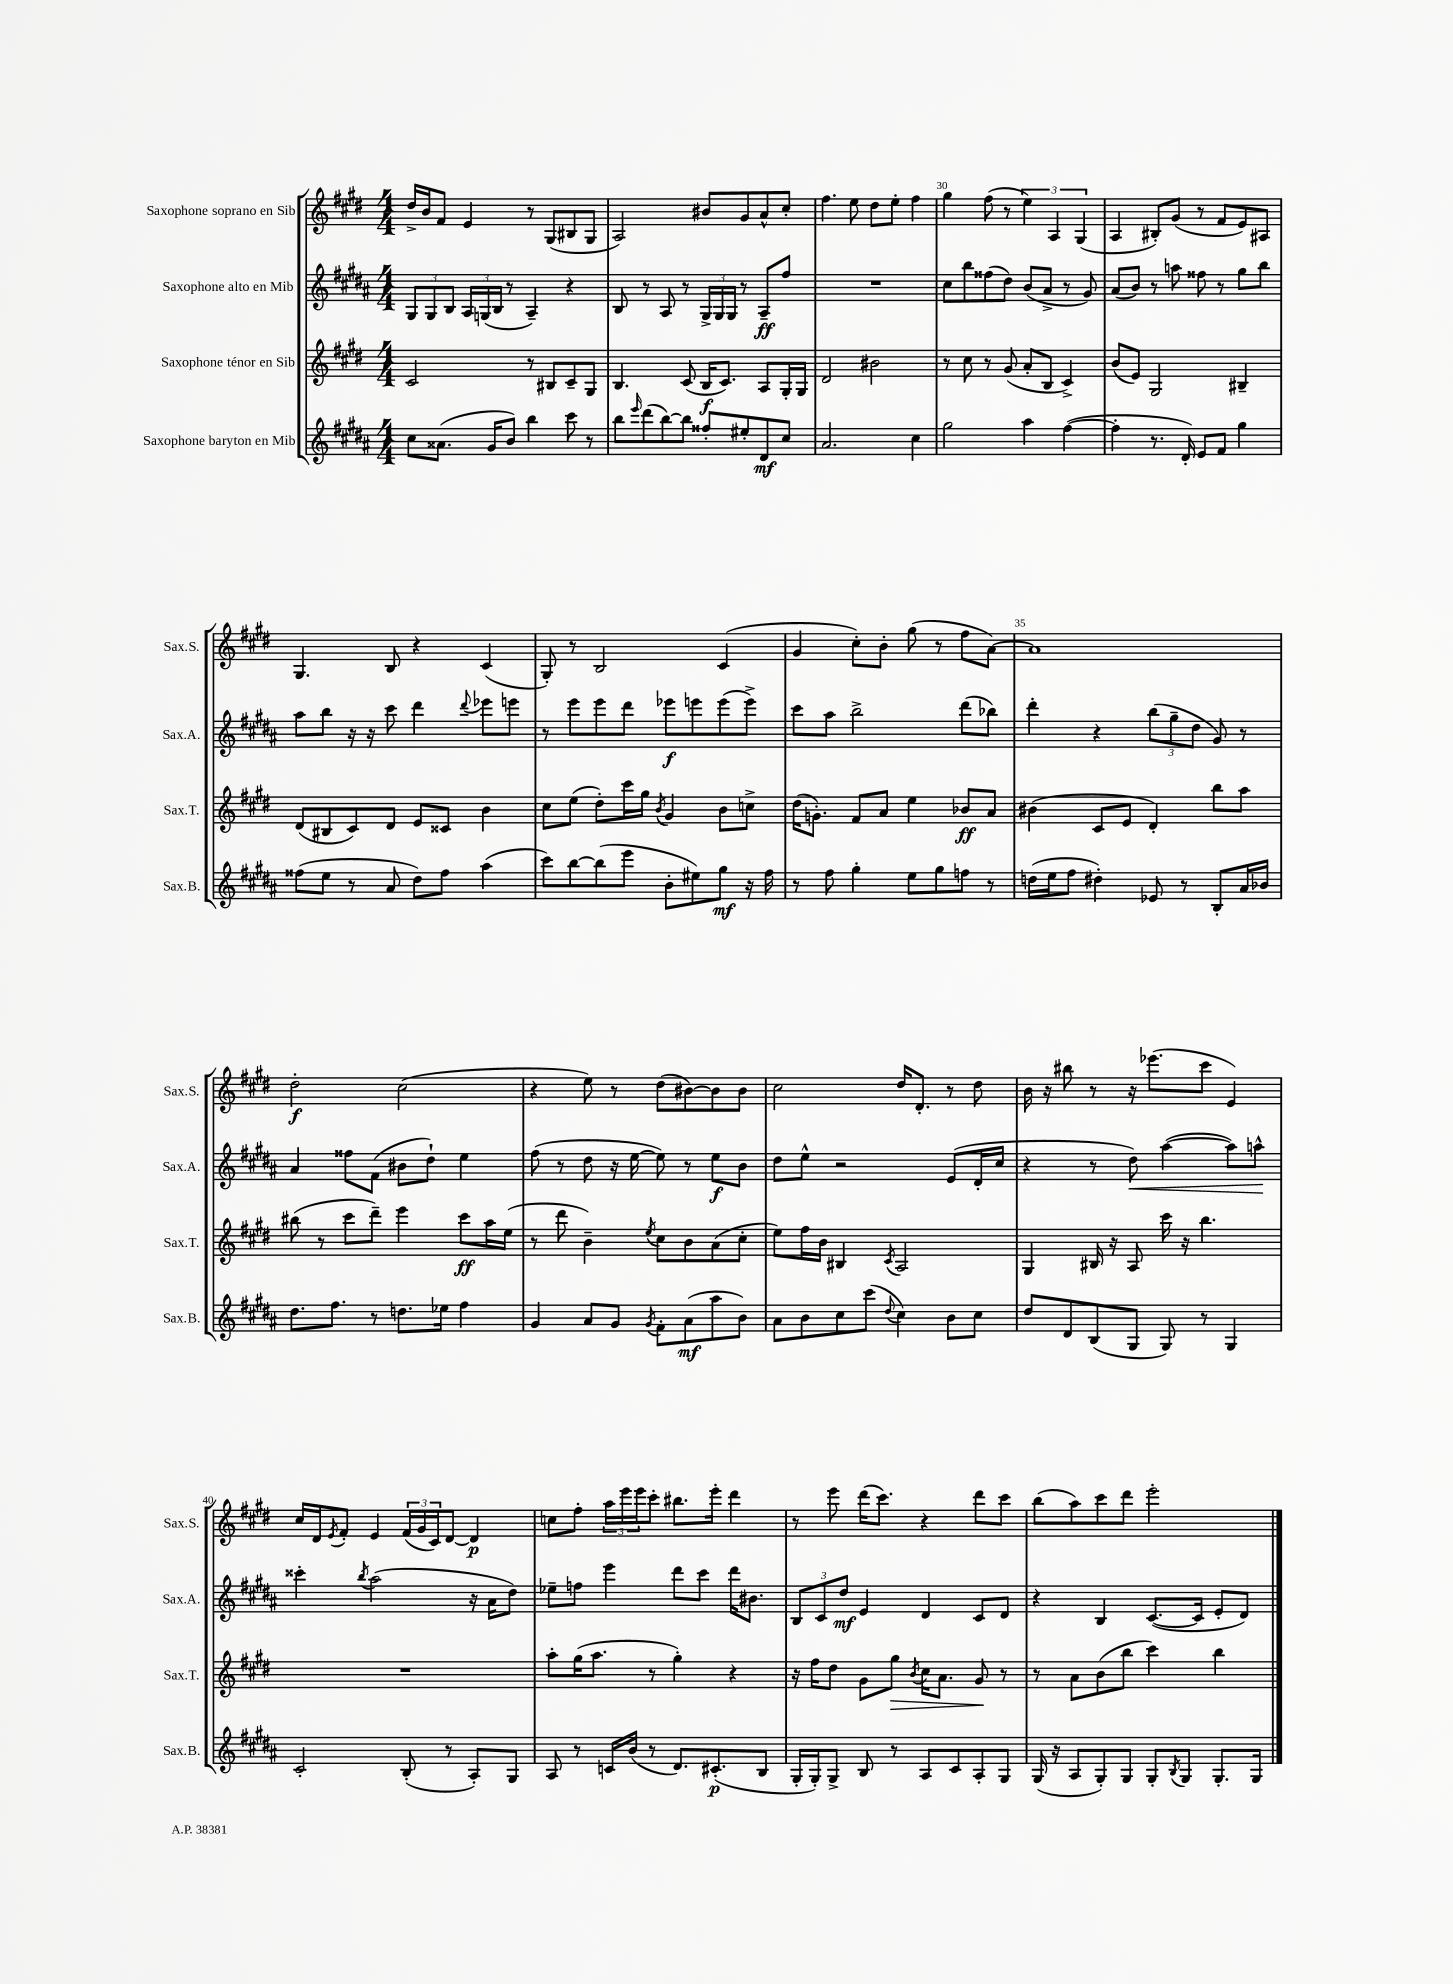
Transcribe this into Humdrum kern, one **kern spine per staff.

**kern	**dynam	**kern	**dynam	**kern	**dynam	**kern	**dynam
*part4	*part4	*part3	*part3	*part2	*part2	*part1	*part1
*staff4	*staff4	*staff3	*staff3	*staff2	*staff2	*staff1	*staff1
*I"Saxophone baryton en Mib	*	*I"Saxophone ténor en Sib	*	*I"Saxophone alto en Mib	*	*I"Saxophone soprano en Sib	*
*I'Sax.B.	*	*I'Sax.T.	*	*I'Sax.A.	*	*I'Sax.S.	*
*clefG2	*	*clefG2	*	*clefG2	*	*clefG2	*
*k[f#c#g#d#a#]	*	*k[f#c#g#d#]	*	*k[f#c#g#d#a#]	*	*k[f#c#g#d#]	*
*M4/4	*	*M4/4	*	*M4/4	*	*M4/4	*
=27	=27	=27	=27	=27	=27	=27	=27
8cc#\L	.	2c#/	.	12G#/L	.	16dd#^/LL	.
.	.	.	.	.	.	16b/J	.
.	.	.	.	12G#/	.	.	.
(8.a##X\J	.	.	.	.	.	8f#/J	.
.	.	.	.	12B/J	.	.	.
.	.	.	.	24A#/LL	.	4e/	.
.	.	.	.	(24Gn/	.	.	.
16g#/KL	.	.	.	.	.	.	.
.	.	.	.	24B/JJ	.	.	.
8b/J)	.	.	.	8r	.	.	.
4bb\	.	8r	.	4A#~/)	.	8r	.
.	.	8B#X/L	.	.	.	(8G#/L	.
8ccc#\	.	8c#~/	.	4r	.	8B#X/	.
8r	.	8G#/J	.	.	.	8G#/J	.
=28	=28	=28	=28	=28	=28	=28	=28
8bb\L	.	4.B/	.	8B/	.	2A/)	.
16qqeee/	.	.	.	.	.	.	.
(8ddd#\	.	.	.	8r	.	.	.
[8bb\)	.	.	.	8A#/	.	.	.
8bb\J]	.	(8c#/	.	8r	.	.	.
8ff##X'/L	.	16B/KL	f	24G#^/LL	.	8b#X/L	.
.	.	.	.	24G#/	.	.	.
.	.	8.c#/J)	.	.	.	.	.
.	.	.	.	24G#/JJ	.	.	.
8ee#X'/	.	.	.	8r	.	8g#/	.
8d#/	mf	8A/L	.	8A#~/L	ff	8a^^/	.
8cc#/J	.	16G#'/L	.	8ff#/J	.	8cc#'/J	.
.	.	16G#/JJ	.	.	.	.	.
=29	=29	=29	=29	=29	=29	=29	=29
2.a#/	.	2d#/	.	1r	.	4.ff#\	.
.	.	.	.	.	.	8ee\	.
.	.	2b#X\	.	.	.	8dd#\L	.
.	.	.	.	.	.	8ee'\J	.
4cc#\	.	.	.	.	.	4ff#\	.
=30	=30	=30	=30	=30	=30	=30	=30
2gg#\	.	8r	.	8cc#\L	.	4gg#\	.
.	.	8cc#\	.	8bb\	.	.	.
.	.	8r	.	(8ff##X\	.	(8ff#\	.
.	.	(8g#/	.	8dd#\J)	.	8r	.
4aa#\	.	8a'/L	.	(8b/L	.	6ee\)	.
.	.	8B/J	.	8a#^/J	.	.	.
.	.	.	.	.	.	6A/	.
([4ff#\	.	4c#^/)	.	8r	.	.	.
.	.	.	.	.	.	(6G#/	.
.	.	.	.	8g#/)	.	.	.
=31	=31	=31	=31	=31	=31	=31	=31
4ff#'\]	.	(8b/L	.	(8a#/L	.	4A/	.
.	.	8e/J)	.	8b/J)	.	.	.
8.r	.	2G#/	.	8r	.	8B#X'/L)	.
.	.	.	.	8aan\	.	(8g#/J	.
16d#'/)	.	.	.	.	.	.	.
8e/L	.	.	.	8ff##X\	.	8r	.
8f#/J	.	.	.	8r	.	8f#/L	.
4gg#\	.	4B#X~/	.	8gg#\L	.	8e/)	.
.	.	.	.	8bb\J	.	8A#X/J	.
!!LO:LB:g=z
=32	=32	=32	=32	=32	=32	=32	=32
(8ff##X\L	.	(8d#/L	.	8aa#\L	.	4.G#/	.
8ee\J	.	8B#X/	.	8bb\J	.	.	.
8r	.	8c#/)	.	16r	.	.	.
.	.	.	.	16r	.	.	.
8a#/	.	8d#/J	.	8ccc#\	.	8B/	.
8dd#\L)	.	8e/L	.	4ddd#\	.	4r	.
8ff##\J	.	8c##X/J	.	.	.	.	.
.	.	.	.	8qqddd#/	.	.	.
(4aa#\	.	4b\	.	8eee-X\L	.	(4c#/	.
.	.	.	.	8eeen\J	.	.	.
=33	=33	=33	=33	=33	=33	=33	=33
8ccc#\L)	.	8cc#\L	.	8r	.	8G#'/)	.
[8bb\	.	(8ee\J	.	8eee\L	.	8r	.
(8bb\]	.	8dd#'\L)	.	8eee\	.	2B/	.
8eee\J	.	16ccc#\L	.	8ddd#\J	.	.	.
.	.	16gg#\JJ	.	.	.	.	.
.	.	8qb/	.	.	.	.	.
8b'\L	.	4g#/	.	8eee-X\L	f	.	.
8ee#X\)	.	.	.	8eeen\	.	.	.
8gg#\J	mf	8b\L	.	(8eee\	.	(4c#/	.
16r	.	8ccn^\J	.	8eee^\J)	.	.	.
16ff#\	.	.	.	.	.	.	.
=34	=34	=34	=34	=34	=34	=34	=34
8r	.	(16dd#\KL	.	8ccc#\L	.	4g#/	.
.	.	8.gn'\J)	.	.	.	.	.
8ff#\	.	.	.	8aa#\J	.	.	.
4gg#'\	.	8f#/L	.	2bb^\	.	8cc#'\L)	.
.	.	8a/J	.	.	.	8b'\J	.
8ee\L	.	4ee\	.	.	.	(8gg#\	.
8gg#\	.	.	.	.	.	8r	.
8ffn\J	.	8b-X/L	ff	(8ddd#\L	.	8ff#\L	.
8r	.	8a/J	.	8bb-X\J)	.	[8a\J)	.
=35	=35	=35	=35	=35	=35	=35	=35
(16ddn\LL	.	(4b#X\	.	4ddd#'\	.	1a]	.
16ee\J	.	.	.	.	.	.	.
8ff#\J	.	.	.	.	.	.	.
4dd#X'\)	.	8c#/L	.	4r	.	.	.
.	.	8e/J	.	.	.	.	.
8e-X/	.	4d#'/)	.	(12bb\L	.	.	.
.	.	.	.	12gg#~\	.	.	.
8r	.	.	.	.	.	.	.
.	.	.	.	12dd#\J	.	.	.
8B'/L	.	8bb\L	.	8g#/)	.	.	.
16a#/L	.	8aa\J	.	8r	.	.	.
16b-X/JJ	.	.	.	.	.	.	.
!!LO:LB:g=z
=36	=36	=36	=36	=36	=36	=36	=36
8.dd#\L	.	(8bb#X\	.	4a#/	.	2dd#'\	f
.	.	8r	.	.	.	.	.
8.ff#\J	.	.	.	.	.	.	.
.	.	8ccc#\L	.	8ff##X\L	.	.	.
8r	.	8ddd#~\J)	.	(8f#\J	.	.	.
8.ddn\L	.	4eee\	.	8b#X\L	.	(2cc#\	.
.	.	.	.	8dd#`\J)	.	.	.
16ee-X\Jk	.	.	.	.	.	.	.
4ff#\	.	8ccc#\L	ff	4ee\	.	.	.
.	.	16aa\L	.	.	.	.	.
.	.	(16ee\JJ	.	.	.	.	.
=37	=37	=37	=37	=37	=37	=37	=37
4g#/	.	8r	.	(8ff#\	.	4r	.
.	.	8ddd#\	.	8r	.	.	.
8a#/L	.	4b~\)	.	8dd#\	.	8ee\)	.
8g#/J	.	.	.	16r	.	8r	.
.	.	.	.	[16ee\	.	.	.
8qg#/	.	8qee/	.	.	.	.	.
8f#'\L	.	8cc#\L	.	8ee\])	.	(8dd#\L	.
(8a#\	mf	8b\	.	8r	.	[8b#X\)	.
8aa#\	.	(8a\	.	8ee\L	f	8b#\]	.
8b\J)	.	8cc#'\J	.	8b\J	.	8b#\J	.
=38	=38	=38	=38	=38	=38	=38	=38
8a#\L	.	8ee\L)	.	8dd#\L	.	2cc#\	.
8b\	.	16ff#\L	.	8ee^^\J	.	.	.
.	.	16b\JJ	.	.	.	.	.
8cc#\	.	4B#X/	.	2r	.	.	.
(8ccc#\J	.	.	.	.	.	.	.
8qqdd#/	.	8qc#/	.	.	.	.	.
4cc#\)	.	2A/	.	.	.	16dd#/KL	.
.	.	.	.	.	.	8.d#'/J	.
8b\L	.	.	.	(8e/L	.	8r	.
8cc#\J	.	.	.	16d#'/L	.	8dd#\	.
.	.	.	.	16cc#/JJ	.	.	.
=39	=39	=39	=39	=39	=39	=39	=39
8dd#/L	.	4G#/	.	4r	.	16b\	.
.	.	.	.	.	.	16r	.
8d#/	.	.	.	.	.	8bb#X\	.
(8B/	.	16B#X/	.	8r	.	8r	.
.	.	16r	.	.	.	.	.
!	!	!	!	!	!LO:HP:b	!	!
8G#/J	.	8A/	.	8dd#\)	<	16r	.
.	.	.	.	.	.	(8.eee-X\L	.
8G#/)	.	16ccc#\	.	([4aa#\	.	.	.
.	.	16r	.	.	.	.	.
8r	.	4.bb\	.	.	.	8ccc#\J	.
4G#/	.	.	.	8aa#\L])	.	4e/)	.
.	.	.	.	8aan^^\J	.	.	.
.	.	.	.	.	[	.	.
!!LO:LB:g=z
=40	=40	=40	=40	=40	=40	=40	=40
2c#'/	.	1r	.	4ccc##X'\	.	16cc#/LL	.
.	.	.	.	.	.	16d#/J	.
.	.	.	.	.	.	8qe/	.
.	.	.	.	.	.	8f#'/J	.
.	.	.	.	8qbb/	.	.	.
.	.	.	.	(2aa#\	.	4e/	.
(8B'/	.	.	.	.	.	(24f#/LL	.
.	.	.	.	.	.	24g#/	.
.	.	.	.	.	.	24c#/J)	.
8r	.	.	.	.	.	[8d#/J	.
8A#'/L)	.	.	.	16r	.	4d#/]	p
.	.	.	.	16a#\KL	.	.	.
8G#/J	.	.	.	8dd#\J)	.	.	.
=41	=41	=41	=41	=41	=41	=41	=41
8A#/	.	8aa'\L	.	8ee-X~\L	.	8ccn\L	.
8r	.	(16gg#\K	.	8ffn\J	.	8ff#'\J	.
.	.	8.aa\J	.	.	.	.	.
16cn/LL	.	.	.	4eee\	.	24aa\LL	.
.	.	.	.	.	.	24eee\	.
(16b/JJ	.	.	.	.	.	.	.
.	.	.	.	.	.	24eee\J	.
8r	.	8r	.	.	.	8ccc#'\J	.
8.d#/L)	.	4gg#'\)	.	8ddd#\L	.	8.bb#X\L	.
.	.	.	.	8ccc#\J	.	.	.
(8.c#X'/	p	.	.	.	.	16eee'\Jk	.
.	.	4r	.	16ddd#\KL	.	4ddd#\	.
.	.	.	.	8.b#X\J	.	.	.
8B/J	.	.	.	.	.	.	.
=42	=42	=42	=42	=42	=42	=42	=42
16G#'/LL	.	16r	.	12B/L	.	8r	.
16G#'/J)	.	16ff#\KL	.	.	.	.	.
.	.	.	.	12c#/	.	.	.
8G#^/J	.	8dd#\J	.	.	.	8eee\	.
.	.	.	.	12dd#/J	mf	.	.
8B/	.	8g#\L	.	4e/	.	(16ddd#\KL	.
.	.	.	.	.	.	8.ccc#\J)	.
!	!	!	!LO:HP:b	!	!	!	!
8r	.	8gg#\J	>	.	.	.	.
.	.	8qb/	.	.	.	.	.
8A#/L	.	16cc#\KL	.	4d#/	.	4r	.
.	.	8.a\J	.	.	.	.	.
8c#/	.	.	.	.	.	.	.
8A#'/	.	8g#/	.	8c#/L	.	8ddd#\L	.
8G#/J	.	8r	]	8d#/J	.	8ccc#\J	.
=43	=43	=43	=43	=43	=43	=43	=43
(16G#/	.	8r	.	4r	.	(8bb\L	.
16r	.	.	.	.	.	.	.
8A#/L	.	8a\L	.	.	.	8aa\)	.
8G#'/)	.	(8b\	.	4B/	.	8ccc#\	.
8G#/J	.	8bb\J	.	.	.	8ddd#\J	.
8G#'/L	.	4ccc#\)	.	([8.c#/L	.	2eee'\	.
8qB/	.	.	.	.	.	.	.
8G#/J	.	.	.	.	.	.	.
.	.	.	.	16c#/Jk]	.	.	.
8.G#'/L	.	4bb\	.	8e'/L	.	.	.
.	.	.	.	8d#/J)	.	.	.
16G#/Jk	.	.	.	.	.	.	.
==	==	==	==	==	==	==	==
*-	*-	*-	*-	*-	*-	*-	*-
